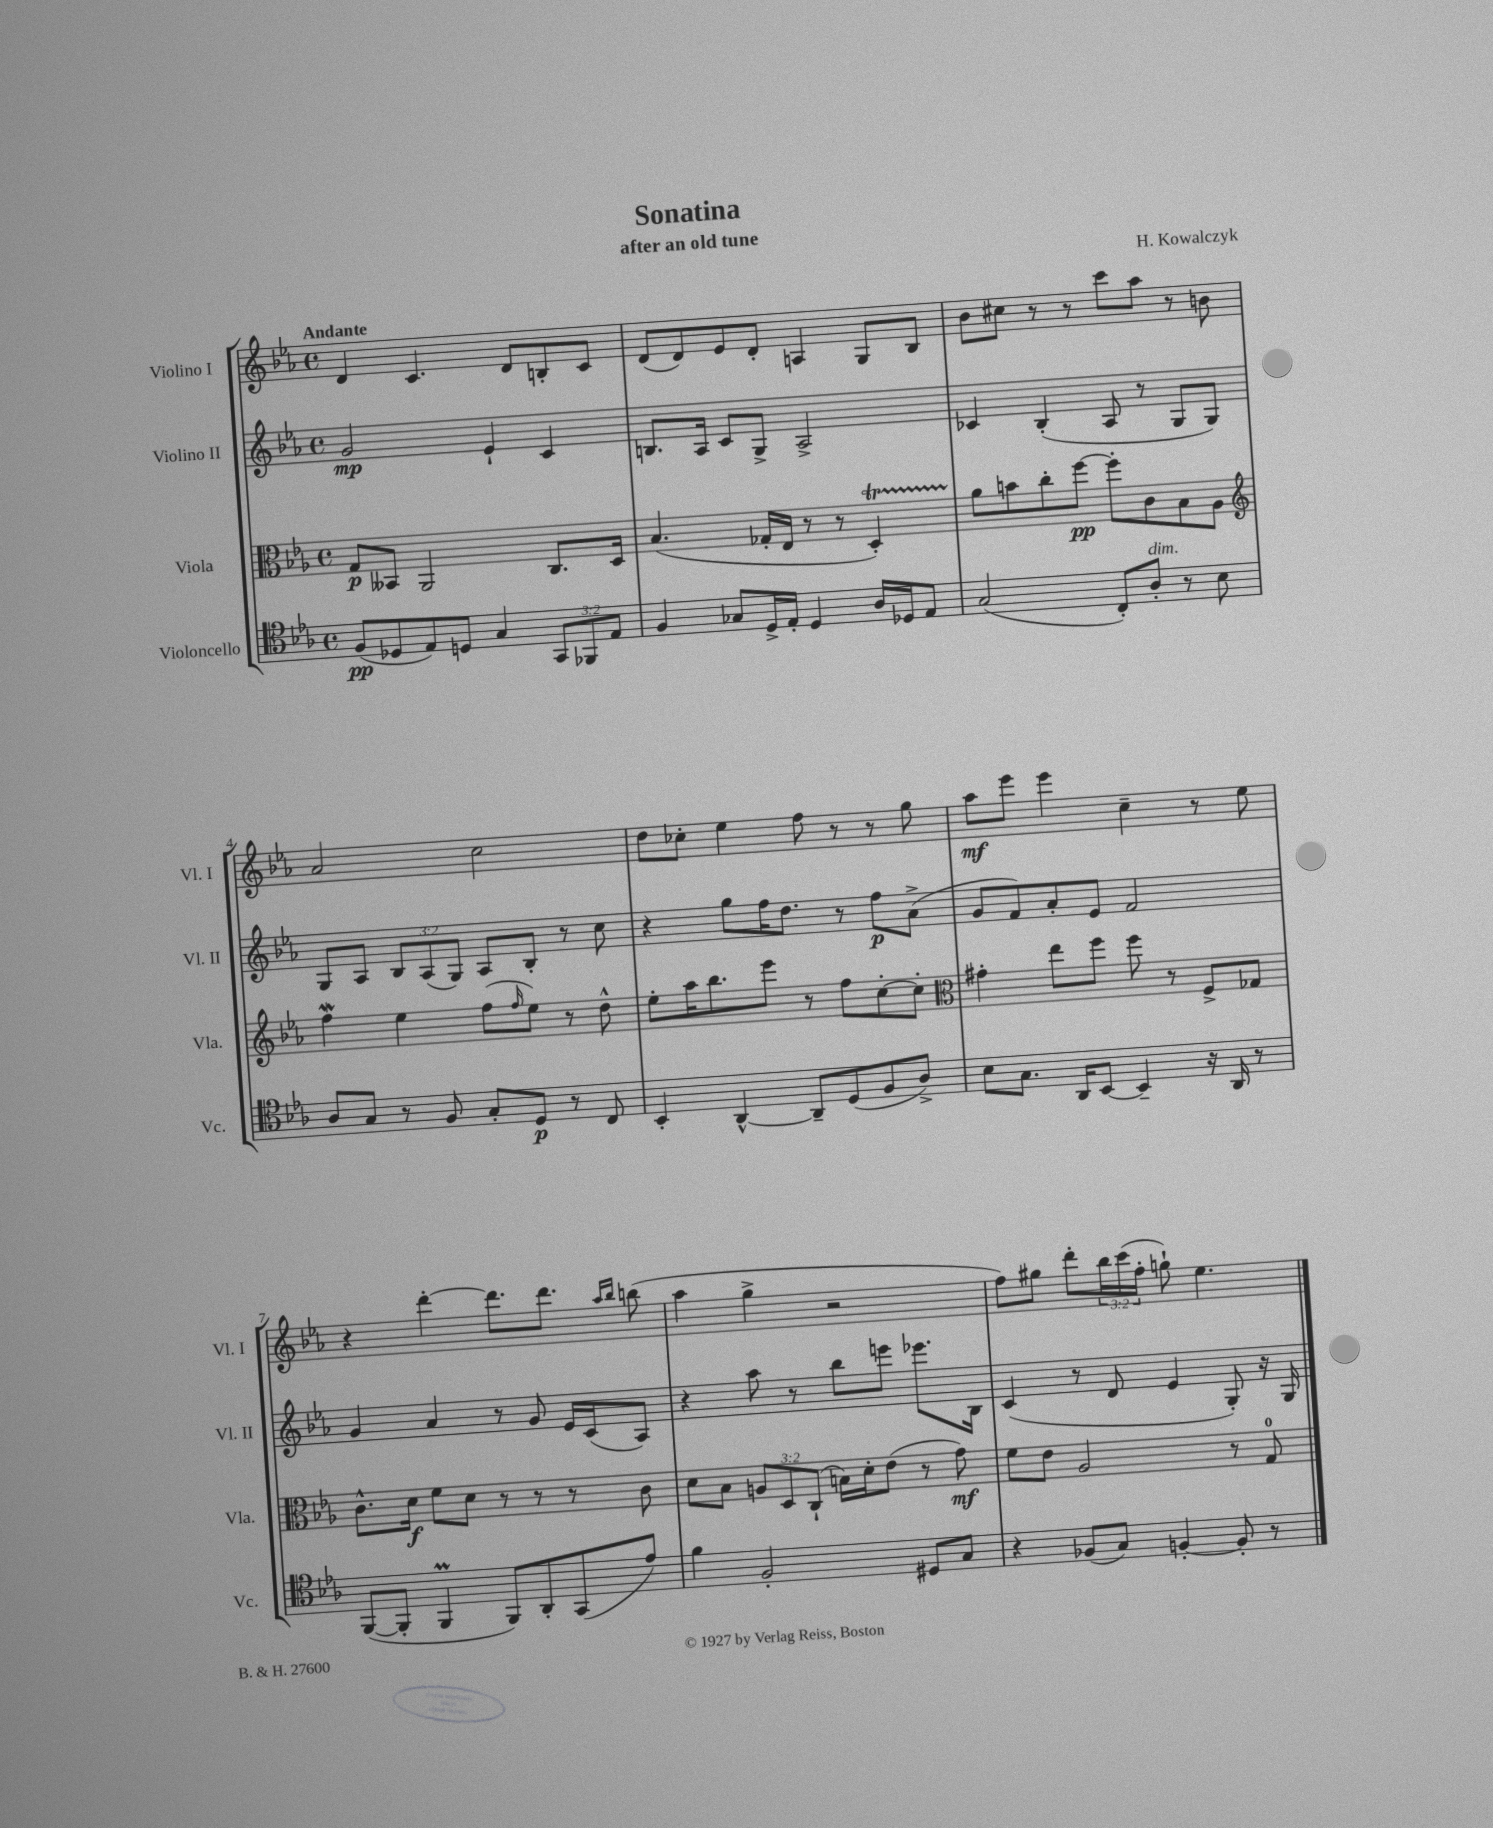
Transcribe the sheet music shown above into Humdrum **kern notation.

**kern	**kern	**kern	**kern
*staff4	*staff3	*staff2	*staff1
*clefC4	*clefC3	*clefG2	*clefG2
*k[b-e-a-]	*k[b-e-a-]	*k[b-e-a-]	*k[b-e-a-]
*M4/4	*M4/4	*M4/4	*M4/4
*met(c)	*met(c)	*met(c)	*met(c)
(8F	8G	2g	4d
8D-	8BB--	.	.
8E-)	2AA-	.	4.c
8D	.	.	.
4G	.	4e-`	.
.	.	.	8d
12GG	8.C	4c	8B'
12FF-	.	.	.
.	.	.	8c
12E-	.	.	.
.	16D	.	.
=	=	=	=
4F	(4.B-	8.B	(8d
.	.	.	8d)
.	.	16A-	.
8G-	.	8c	8e-
16D^	16G-'	8G^	8d'
16E-'	16E-	.	.
4D	8r	2A-^	4A
.	8r	.	.
16A-	4D')	.	8G
16D-	.	.	.
8E-	.	.	8B-
=	=	=	=
(2G	8a-	4c-	8b-
.	8b	.	8cc#
.	8cc'	(4B-'	8r
.	[8ff	.	8r
8C')	8ff']	8A-	8ccc
8A-'	8c	8r	8aa-
8r	8B-	8G	8r
8B-	8A-	8G)	8b
=	=	=	=
*	*clefG2	*	*
8A-	4ff	8G	2a-
8G	.	8A-	.
8r	4ee-	12B-	.
.	.	(12A-	.
8F	.	.	.
.	.	12G)	.
8G'	(8ff	8A-	2cc
.	16qqff	.	.
8D	8ee-)	8B-'	.
8r	8r	8r	.
8C	8dd^^	8cc	.
=	=	=	=
4BB-'	8ee-'	4r	8dd
.	16aa-	.	8cc-'
.	8.bb-	.	.
[4AA-^^	.	8gg	4ee-
.	8eee-	16ff	.
.	.	8.dd	.
8AA-~]	8r	.	8ff
(8D	8ff	8r	8r
8F	[8cc'	8ff	8r
8A-^)	8cc']	(8a-^	8gg
=	=	=	=
*	*clefC3	*	*
8B-	4g#'	8g	8aa-
8.G	.	8f)	8eee-
.	8ee-	8a-'	4eee-
16AA-	.	.	.
[8BB-	8ff	8e-	.
4BB-~]	8ff	2f	4cc~
.	8r	.	.
16r	8F^	.	8r
16AA-	.	.	.
8r	8G-	.	8ee-
=	=	=	=
([8FF	8.c^^	4g	4r
8FF']	.	.	.
.	16d	.	.
4FF	8f	4a-	[4ddd'
.	8d	.	.
8FF)	8r	8r	8.ddd]
8AA-'	8r	8g	.
.	.	.	8.ddd
(8GG	8r	16e-	.
.	.	(16c	.
.	.	.	16qqaa-
.	.	.	16qqbb-
8e-)	8c	8A-)	(8bb
=	=	=	=
4f	8d	4r	4aa-
.	8B-	.	.
2F'	12A	8aa-	4gg^
.	12D	.	.
.	.	8r	.
.	(12C`	.	.
.	16B)	8bb-	2r
.	16d'	.	.
.	(8e-	8eee	.
8D#	8r	8.eee-	.
8G	8g)	.	.
.	.	16B-	.
=	=	=	=
4r	8f	(4c	8ff)
.	8e-	.	8gg#
(8F-	2A-	8r	8ddd'
8G)	.	8d	24bb-
.	.	.	(24ccc
.	.	.	24ff'
[4F'	.	4e-	8gg`)
.	.	.	4.ee-
8F']	8r	8G')	.
8r	8G	16r	.
.	.	16G	.
==	==	==	==
*-	*-	*-	*-
